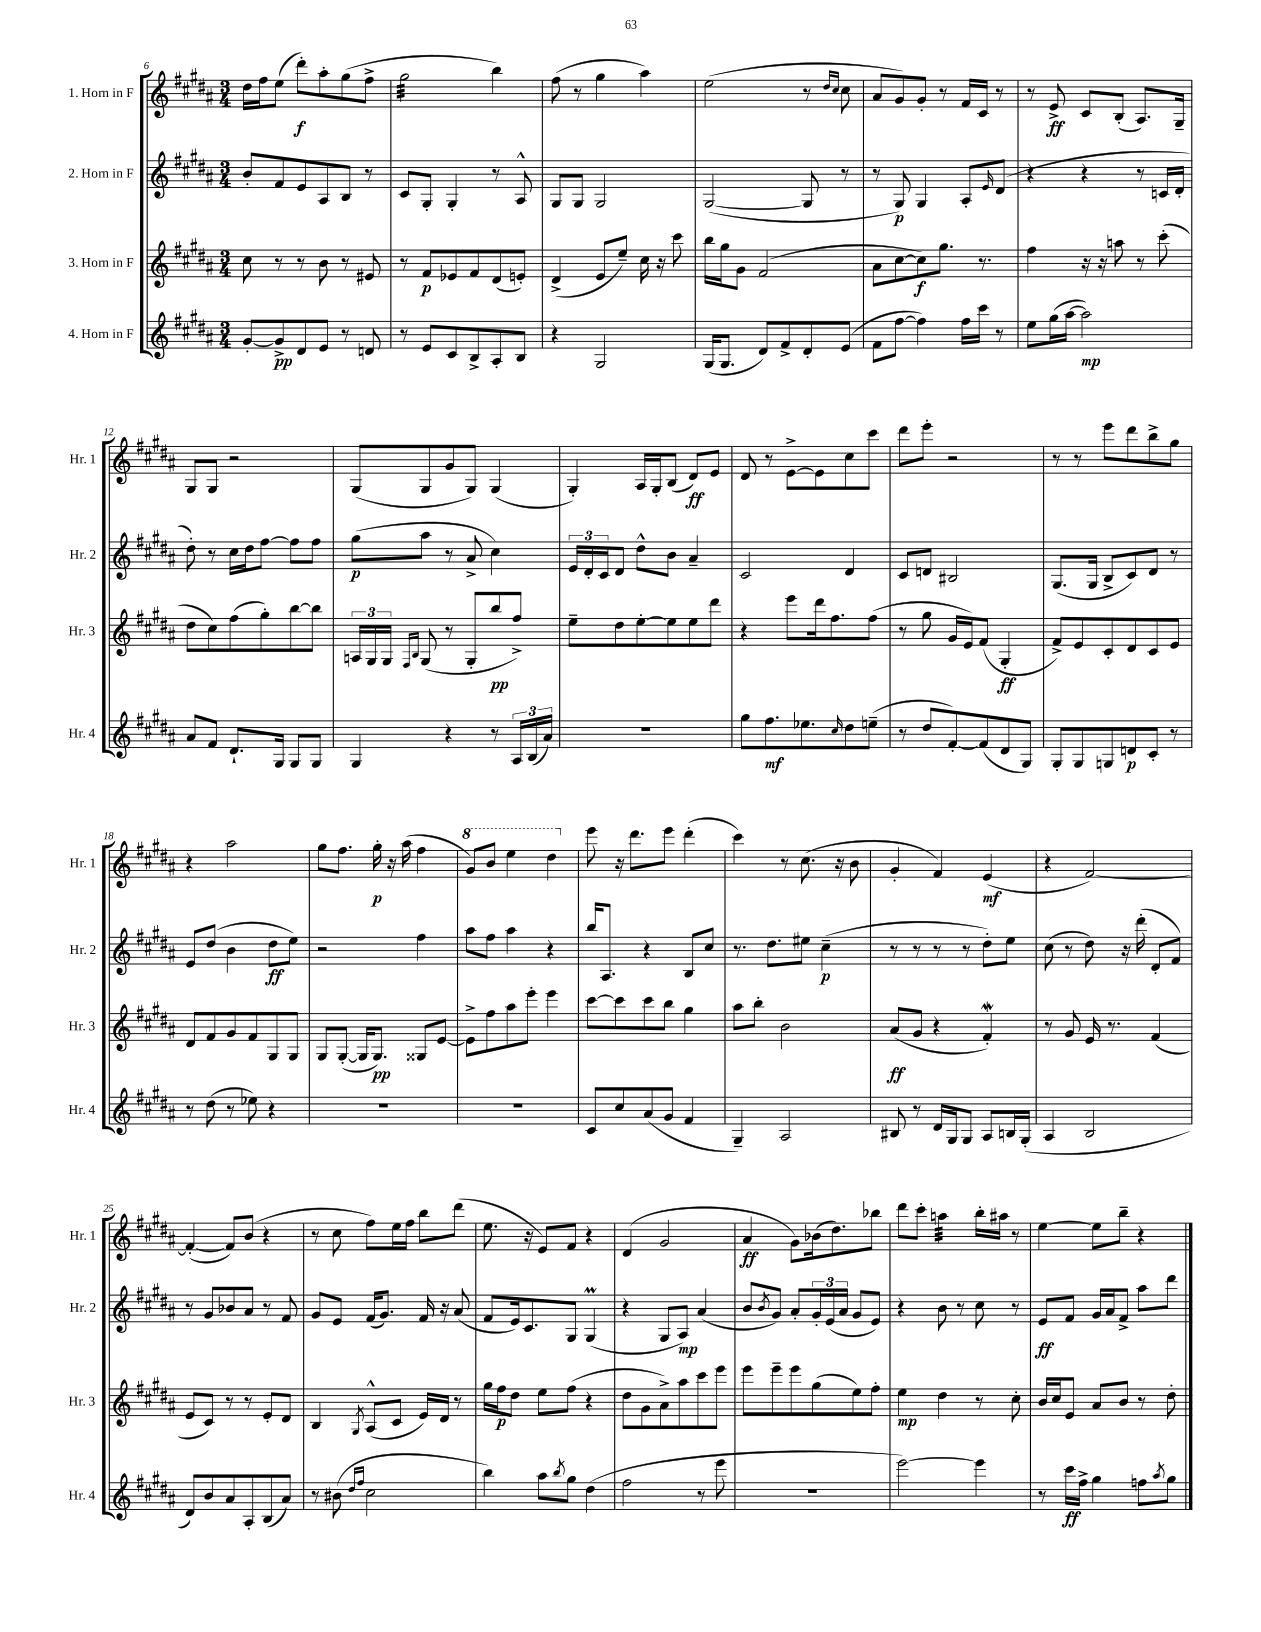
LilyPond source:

<<
\new StaffGroup <<
\new Staff = "s0" \with { instrumentName = "1. Horn in F" shortInstrumentName = "Hr. 1" } {
    \clef treble \key b \major \numericTimeSignature \time 3/4
    dis''16 fis''16 e''8( dis'''8-.\f) ais''8-. gis''8( fis''8-> |
    gis''2:32 b''4) |
    fis''8( r8 gis''4 ais''4) |
    e''2( r8 \grace { dis''16 cis''16 } cis''8 |
    ais'8 gis'8) gis'8-. r8 fis'16 cis'16 r8 |
    r8 e'8->\ff cis'8 b8-.( ais8.) gis16-- |
    gis8 gis8 r2 |
    gis8( gis8 gis'8 gis8) gis4( |
    gis4-.) ais16 gis16-. b8( dis'8\ff) e'8 |
    dis'8 r8 e'8~-> e'8 cis''8 cis'''8 |
    dis'''8 e'''8-. r2 |
    r8 r8 e'''8 dis'''8 b''8-> gis''8 |
    r4 ais''2 |
    gis''8 fis''8. gis''16-.\p r16 ais''16( fis''4 |
    \ottava #1 gis''8) b''8 e'''4 dis'''4 \ottava #0 |
    e'''8 r16 dis'''8. e'''8 dis'''4-.( |
    cis'''4) r8 cis''8.( r16 b'8 |
    gis'4-. fis'4) e'4\mf( |
    r4 fis'2~) |
    fis'4~-.( fis'8) b'8( r4 |
    r8 cis''8 fis''8) e''16 fis''16 b''8 dis'''8( |
    e''8. r16 e'8) fis'8 r4 |
    dis'4( gis'2 |
    ais'4\ff gis'8) bes'16( dis''8.) bes''8 |
    dis'''8 cis'''8-. a''4:32 b''16-. ais''16 r8 |
    e''4~ e''8 b''8-- r4 \bar "|." |
}
\new Staff = "s1" \with { instrumentName = "2. Horn in F" shortInstrumentName = "Hr. 2" } {
    \clef treble \key b \major \numericTimeSignature \time 3/4
    b'8-. fis'8 e'8 ais8 b8 r8 |
    cis'8 gis8-. gis4-. r8 ais8-^ |
    gis8 gis8 gis2 |
    gis2~( gis8 r8 |
    r8 gis8\p) gis4 ais8-. \grace { e'16 } dis'8( |
    r4 r4 r8 c'16 dis'16-. |
    dis''8-.) r8 cis''16 dis''16 fis''8~ fis''8 fis''8 |
    gis''8\p( ais''8 r8 ais'8-> cis''4) |
    \tuplet 3/2 { e'16 dis'16-. cis'16 } dis'8 dis''8-^ b'8 ais'4-- |
    cis'2 dis'4 |
    cis'8 d'8 bis2 |
    gis8.( gis16 b8-> cis'8) dis'8 r8 |
    e'8 dis''8( b'4 dis''8\ff e''8) |
    r2 fis''4 |
    ais''8 fis''8 ais''4 r4 |
    b''16 ais8. r4 b8 cis''8 |
    r8. dis''8. eis''8 cis''4--\p( |
    r8 r8 r8 r8 dis''8-.) e''8 |
    cis''8( r8 dis''8) r16 dis'''16-.( dis'8-. fis'8) |
    r8 gis'8 bes'8 ais'8 r8 fis'8 |
    gis'8 e'8 fis'16( gis'8.) fis'16 r16 ais'8( |
    fis'8 e'16) cis'8. gis8 gis4\prall( |
    r4 gis8 ais8\mp) ais'4( |
    b'8 \acciaccatura { b'8 } gis'8) ais'8-. \tuplet 3/2 { gis'16-. e'16( ais'16 } gis'8 e'8) |
    r4 b'8 r8 cis''8 r8 |
    e'8\ff fis'8 gis'16 ais'16 fis'8-> ais''8 dis'''8 \bar "|." |
}
\new Staff = "s2" \with { instrumentName = "3. Horn in F" shortInstrumentName = "Hr. 3" } {
    \clef treble \key b \major \numericTimeSignature \time 3/4
    cis''8 r8 r8 b'8 r8 eis'8 |
    r8 fis'8\p ees'8 fis'8 dis'8( e'8-.) |
    dis'4->( e'8 e''8--) cis''16 r16 cis'''8 |
    b''16 gis''16 gis'8 fis'2( |
    ais'8 cis''8~ cis''8\f) gis''8. r8. |
    fis''4 r16 r16 a''8 r8 cis'''8-.( |
    dis''8 cis''8) fis''8( gis''8-.) b''8~ b''8 |
    \tuplet 3/2 { a16 gis16 gis16 } \grace { fis16 b16 } gis8( r8 gis8-. b''8\pp fis''8->) |
    e''8-- dis''8 e''8~-. e''8 e''8 dis'''8 |
    r4 e'''8 dis'''16 fis''8. fis''8( |
    r8 gis''8 gis'16 e'16) fis'8( gis4-.\ff |
    fis'8->) e'8 cis'8-. dis'8 cis'8 e'8 |
    dis'8 fis'8 gis'8 fis'8 gis8 gis8 |
    gis8 gis8~-.( gis16 gis8.\pp) gisis8 e'8~ |
    e'8-> fis''8 ais''8 e'''8-. e'''4 |
    cis'''8~ cis'''8 cis'''8 b''8 gis''4 |
    ais''8 b''8-. b'2 |
    ais'8\ff( gis'8 r4 fis'4-.\mordent) |
    r8 gis'8 e'16 r8. fis'4( |
    e'8 cis'8) r8 r8 e'8-. dis'8 |
    b4 \acciaccatura { gis8 } ais8-^( cis'8 e'16) dis'16 r8 |
    gis''16 fis''16\p dis''8 e''8 fis''8( r4 |
    dis''8 gis'8 ais'8->) ais''8 cis'''8 e'''8 |
    e'''8 e'''8-- e'''8 gis''8( e''8) fis''8-. |
    e''4\mp dis''4 r8 cis''8-. |
    b'16 cis''16 e'8 ais'8 b'8 r8 dis''8-. \bar "|." |
}
\new Staff = "s3" \with { instrumentName = "4. Horn in F" shortInstrumentName = "Hr. 4" } {
    \clef treble \key b \major \numericTimeSignature \time 3/4
    gis'8~-. gis'8->\pp dis'8 e'8 r8 d'8 |
    r8 e'8 cis'8 b8-> ais8-. b8 |
    r4 gis2 |
    gis16( gis8. dis'8) fis'8-> dis'8-. e'8( |
    fis'8 fis''8~ fis''4) fis''16 cis'''16 r8 |
    e''8 gis''16( ais''16~ ais''2\mp) |
    ais'8 fis'8 dis'8.-! gis16 gis8 gis8 |
    gis4 r4 r8 \tuplet 3/2 { ais16 b16( ais'16) } |
    R2. |
    gis''8 fis''8.\mf ees''8. \grace { cis''16 } dis''8 e''8--( |
    r8 dis''8 fis'8~-.) fis'8( dis'8 gis8) |
    gis8-. gis8 g8 d'8\p cis'8-. r8 |
    r8 dis''8( r8 ees''8) r4 |
    R2. |
    R2. |
    cis'8 cis''8 ais'8( gis'8 fis'4 |
    gis4--) ais2 |
    bis8 r8 dis'16 gis16 gis8 ais8 b16 gis16-.( |
    ais4 b2 |
    dis'8) b'8 ais'8 ais8-. b8( ais'8) |
    r8 bis'8( \grace { dis''16 fis''16 } cis''2 |
    b''4) ais''8 \acciaccatura { b''8 } gis''8 dis''4( |
    fis''2 r8 e'''8 |
    R2. |
    e'''2~) e'''4 |
    r8 cis'''16\ff fis''16-> gis''4 f''8 \acciaccatura { ais''8 } gis''8 \bar "|." |
}
>>
>>
\layout { \context { \Score currentBarNumber = #6 } }
